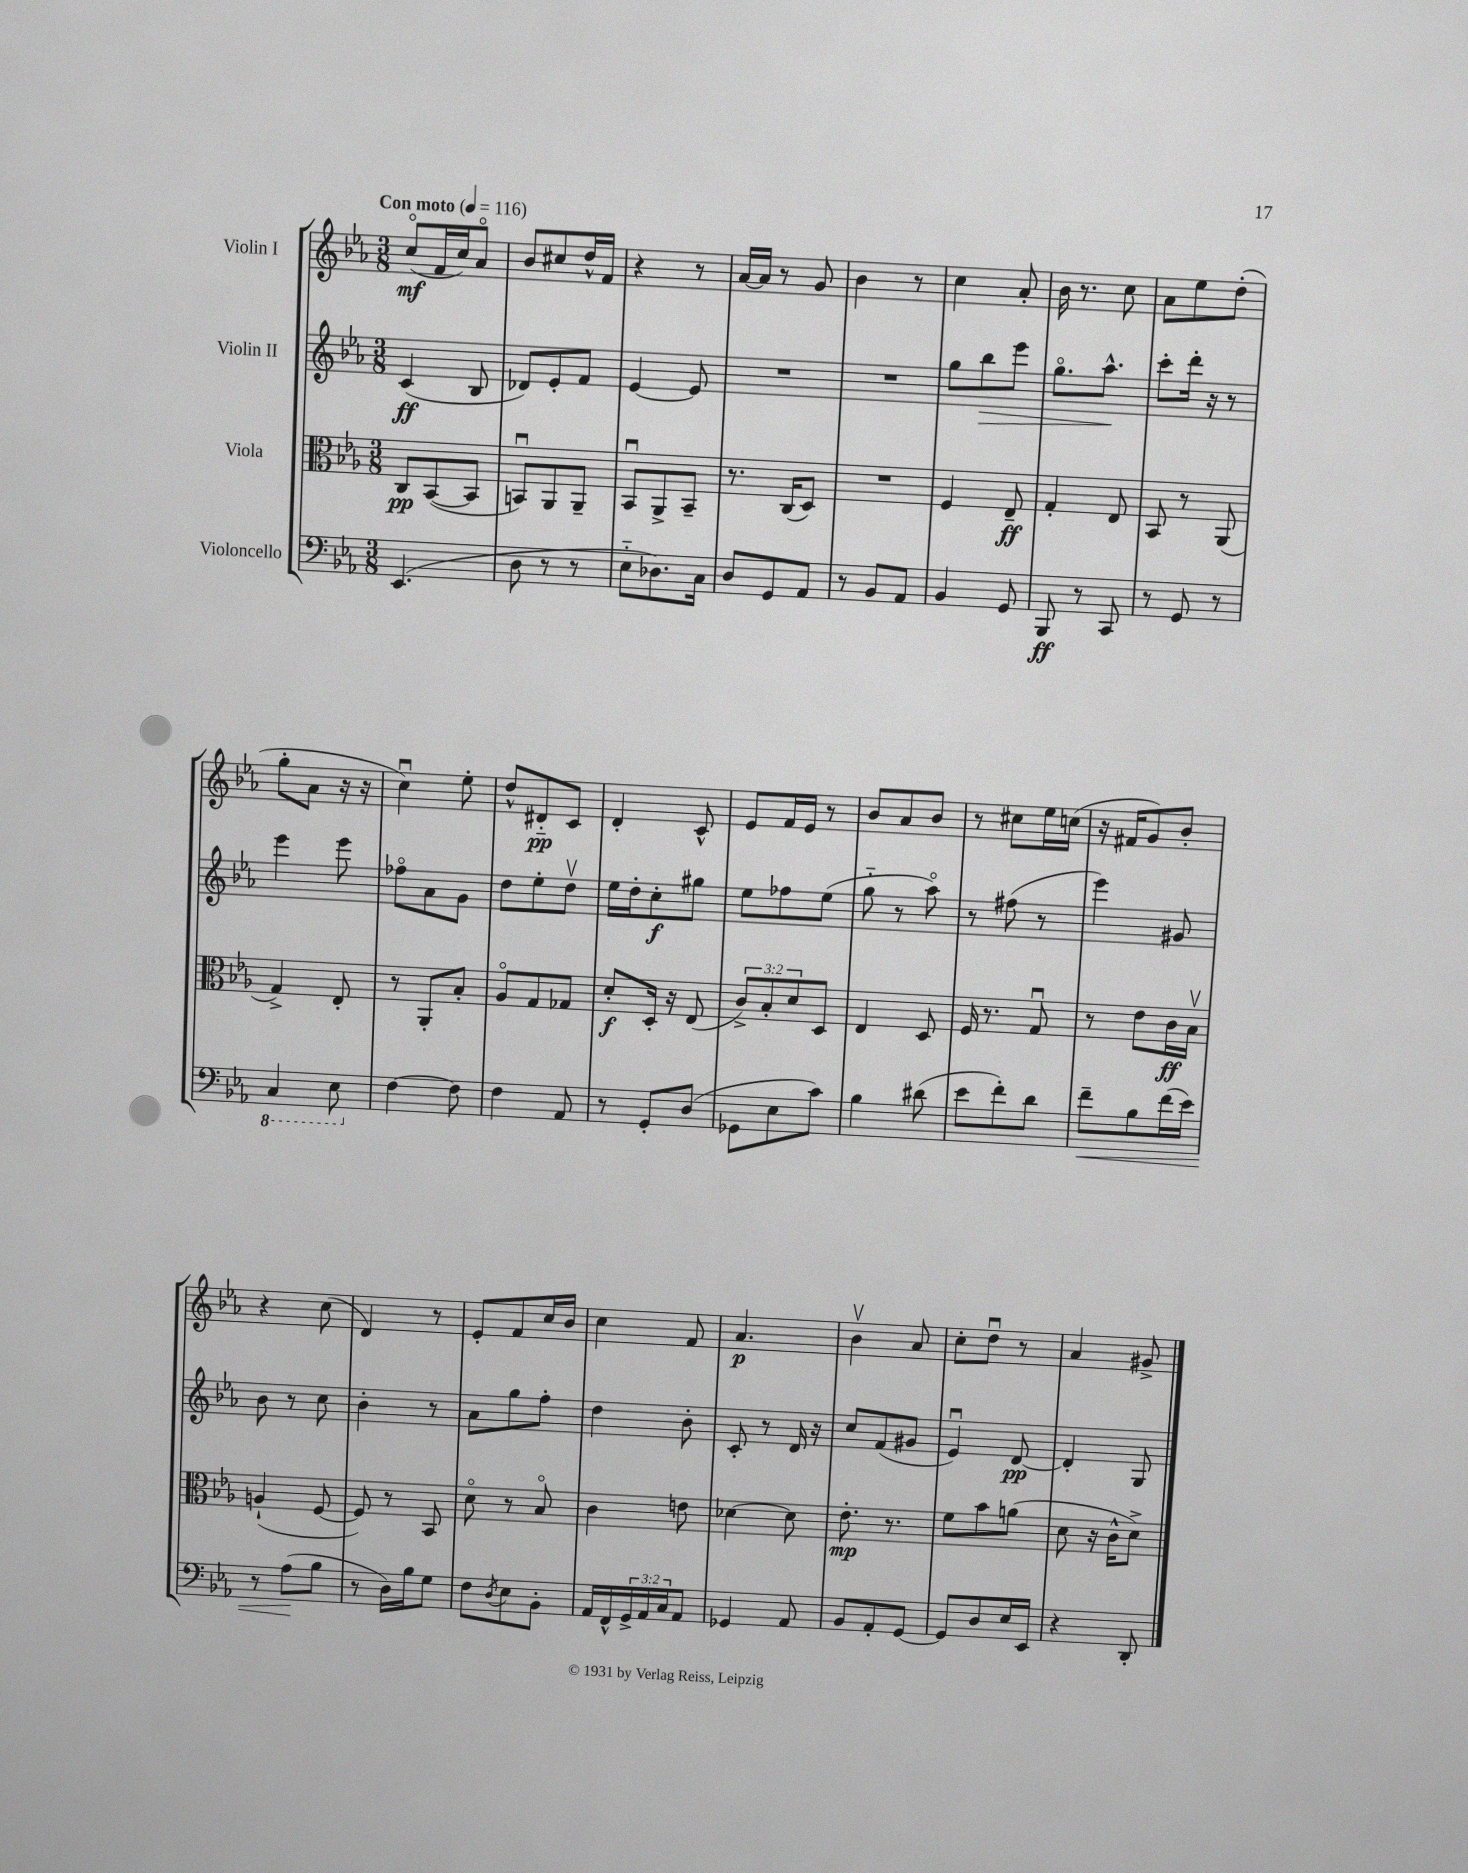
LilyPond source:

<<
\new StaffGroup <<
\new Staff = "s0" \with { instrumentName = "Violin I" } {
    \clef treble \key ees \major \numericTimeSignature \time 3/8 \tempo "Con moto" 4 = 116
    c''8\flageolet\mf( f'16 c''16) aes'8\flageolet |
    bes'8 cis''8 d''16-^ f'16 |
    r4 r8 |
    aes'16~ aes'16 r8 g'8 |
    bes'4 r8 |
    c''4 aes'8-. |
    bes'16 r8. c''8 |
    aes'8 ees''8 d''8-.( |
    g''8-. aes'8 r16 r16 |
    c''4\downbow) ees''8-. |
    d''8-^ dis'8-_\pp c'8 |
    d'4-. c'8-^ |
    ees'8 f'16 ees'16 r8 |
    bes'8 aes'8 bes'8 |
    r8 cis''8 ees''16 c''16( |
    r16 fis'16 g'8) bes'8-. |
    r4 c''8( |
    d'4) r8 |
    ees'8-. f'8 c''16 bes'16 |
    c''4 f'8 |
    aes'4.\p |
    bes'4\upbow aes'8 |
    c''8-. d''8\downbow r8 |
    aes'4 gis'8-> \bar "|." |
}
\new Staff = "s1" \with { instrumentName = "Violin II" } {
    \clef treble \key ees \major \numericTimeSignature \time 3/8
    c'4\ff( bes8 |
    des'8) ees'8-. f'8 |
    ees'4~ ees'8 |
    R4. |
    R4. |
    g''8 bes''8\> ees'''8 |
    g''8.\flageolet aes''8.-^\! |
    c'''8-. d'''16-. r16 r8 |
    ees'''4 ees'''8 |
    fes''8\flageolet aes'8 g'8 |
    d''8 ees''8-. d''8\upbow |
    ees''16 d''16-. c''8-.\f gis''8 |
    ees''8 fes''8 ees''8( |
    g''8-_ r8 aes''8\flageolet) |
    r8 fis''8( r8 |
    ees'''4) gis'8 |
    bes'8 r8 c''8 |
    bes'4-. r8 |
    aes'8 g''8 f''8-. |
    d''4 bes'8-. |
    c'8-. r8 d'16 r16 |
    c''8 f'8( gis'8 |
    ees'4\downbow) d'8~\pp |
    d'4-. g8 \bar "|." |
}
\new Staff = "s2" \with { instrumentName = "Viola" } {
    \clef alto \key ees \major \numericTimeSignature \time 3/8 \override Staff.TupletNumber.text = #tuplet-number::calc-fraction-text
    c8\pp bes,8~( bes,8 |
    b,8\downbow) aes,8 aes,8-- |
    bes,8\downbow aes,8-> bes,8-- |
    r8. c16( d8) |
    R4. |
    f4 ees8--\ff |
    g4-. ees8 |
    bes,8 r8 aes,8( |
    g4->) ees8-. |
    r8 aes,8-. bes8-. |
    aes8\flageolet g8 ges8 |
    d'8-.\f d16-. r16 ees8( |
    \tuplet 3/2 { c'8->) bes8-. d'8 } d8 |
    ees4 d8 |
    f16 r8. g8\downbow |
    r8 ees'8 c'16\ff bes16\upbow |
    a4-!( f8~ |
    f8) r8 bes,8 |
    d'8\flageolet r8 bes8\flageolet |
    c'4 e'8 |
    des'4~ des'8 |
    ees'8.-.\mp r8. |
    f'8 bes'8 a'8( |
    d'8 r16 c'16-^ d'8->) \bar "|." |
}
\new Staff = "s3" \with { instrumentName = "Violoncello" } {
    \clef bass \key ees \major \numericTimeSignature \time 3/8 \override Staff.TupletNumber.text = #tuplet-number::calc-fraction-text
    ees,4.( |
    d8 r8 r8 |
    ees8-_ des8.) c16 |
    d8 g,8 aes,8 |
    r8 bes,8 aes,8 |
    bes,4 g,8 |
    bes,,8\ff r8 c,8 |
    r8 g,8 r8 |
    \ottava #-1 c,4 ees,8 \ottava #0 |
    f4~ f8 |
    f4 aes,8 |
    r8 g,8-. d8( |
    ges,8 ees8 c'8) |
    bes4 dis'8( |
    ees'8 f'8-.) d'8 |
    f'8--\< bes8 f'16( ees'16) |
    r8 aes8\!( bes8 |
    r8 d16) bes16 g8 |
    f8 \acciaccatura { d8 } ees8 bes,8-. |
    aes,16 f,16-^ \tuplet 3/2 { g,16-> aes,16 c16 } aes,8 |
    ges,4 aes,8 |
    bes,8 aes,8-. g,8~ |
    g,8 d8 ees16 ees,16 |
    r4 d,8-. \bar "|." |
}
>>
>>
\layout { \context { \Score \remove "Bar_number_engraver" } }
